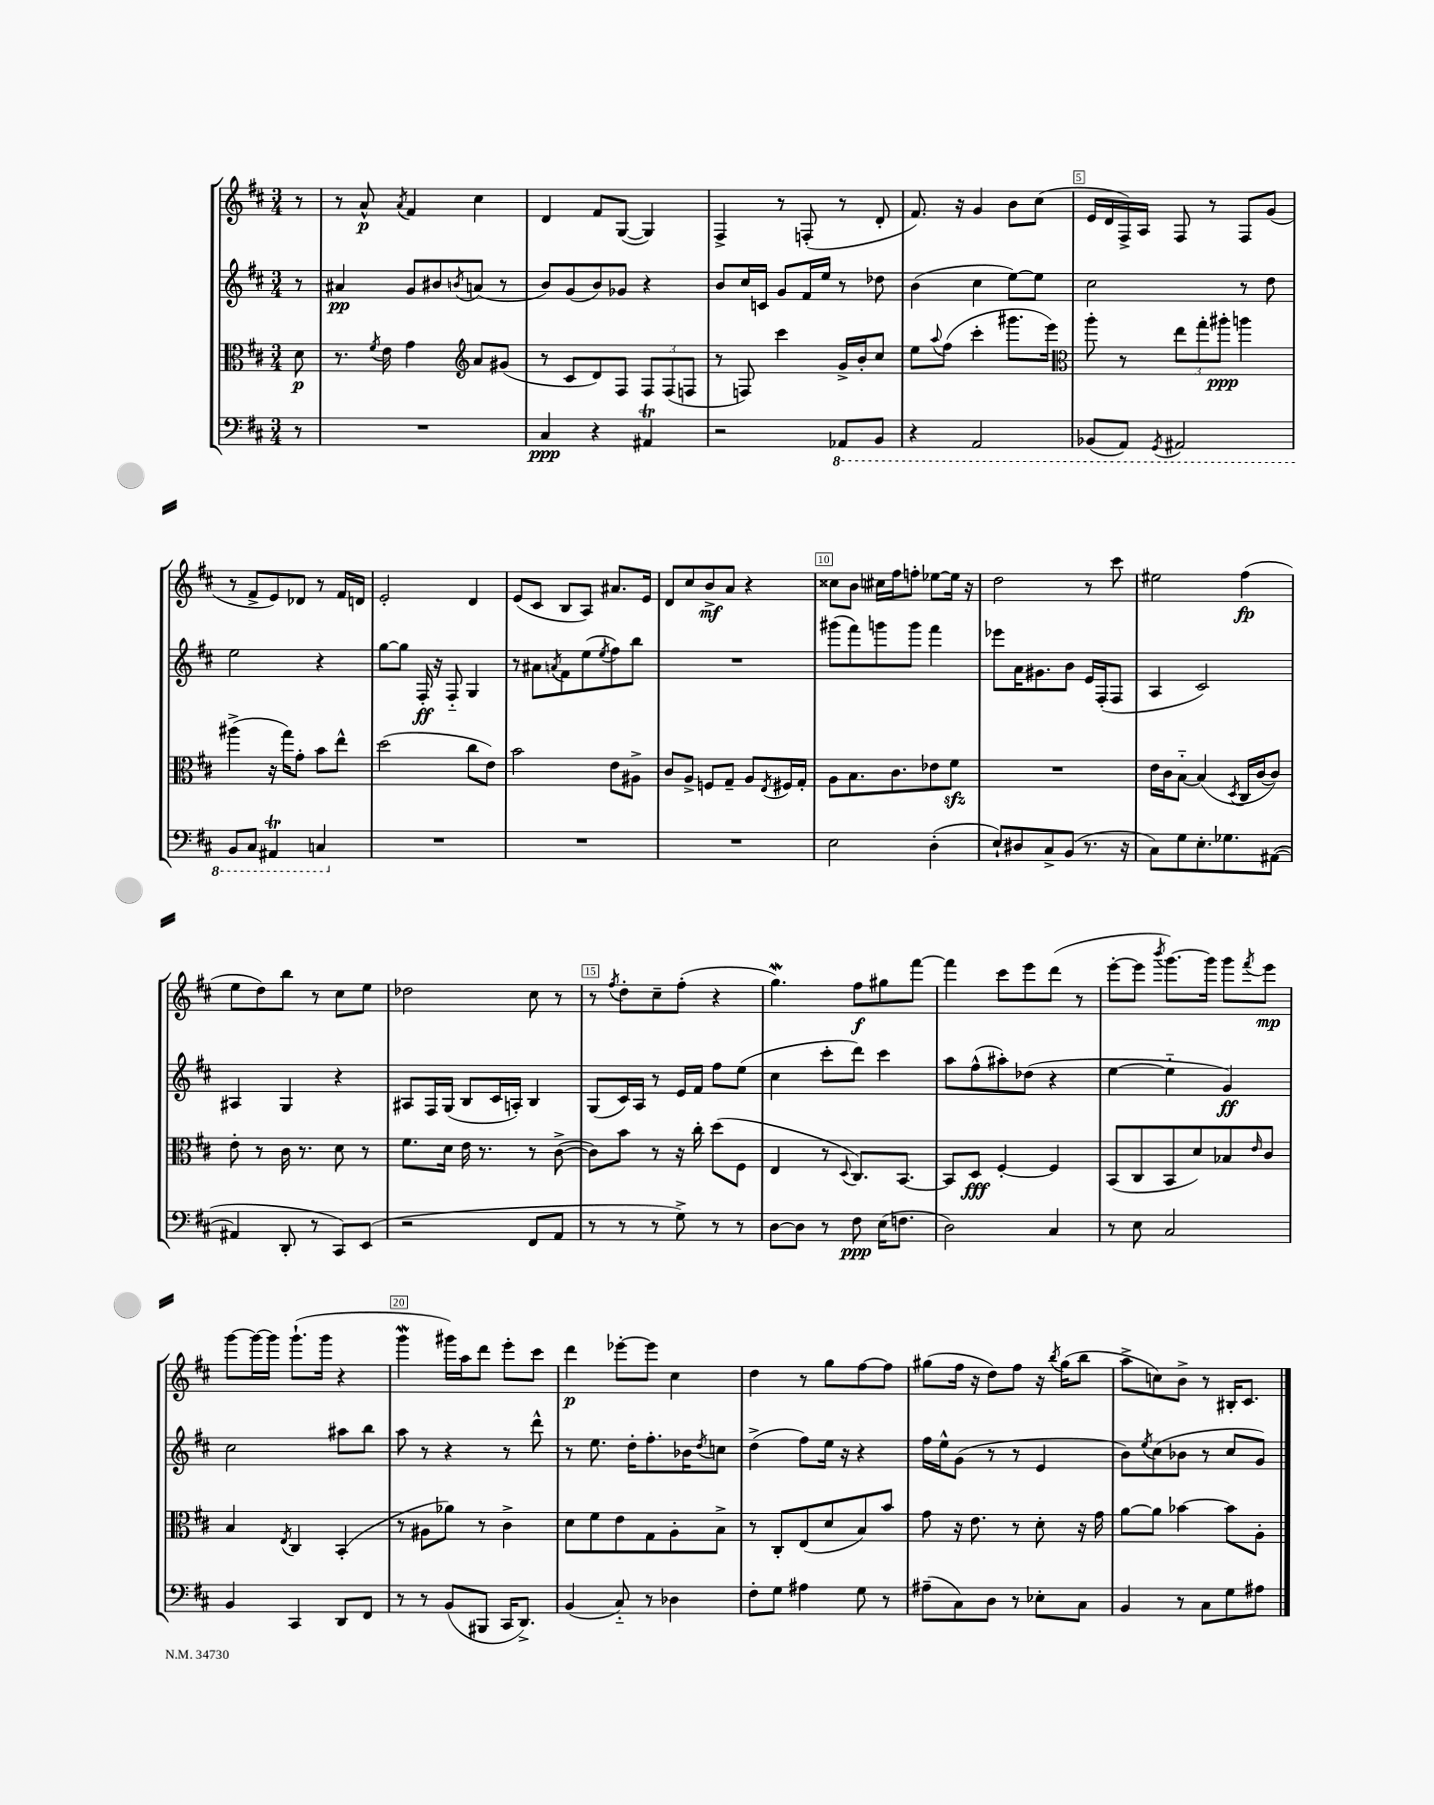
<<
\new StaffGroup <<
\new Staff = "s0" {
    \clef treble \key d \major \numericTimeSignature \time 3/4 \partial 8
    r8 |
    r8 a'8-^\p \acciaccatura { a'8 } fis'4 cis''4 |
    d'4 fis'8 g8~( g4) |
    fis4-> r8 f8-.( r8 d'8-. |
    fis'8.) r16 g'4 b'8 cis''8( |
    e'16 d'16 fis16->) a16 fis8 r8 fis8 g'8( |
    r8 fis'8-> e'8) des'8 r8 fis'16 d'16 |
    e'2-. d'4 |
    e'8( cis'8 b8 a8) ais'8. e'16 |
    d'8 cis''8 b'8->\mf a'8 r4 |
    cisis''8 b'8 cis''16 fis''16 f''8-. ees''8~ ees''16 r16 |
    d''2 r8 cis'''8 |
    eis''2 fis''4\fp( |
    e''8 d''8) b''8 r8 cis''8 e''8 |
    des''2 cis''8 r8 |
    r8 \acciaccatura { fis''8 } d''8-. cis''8-- fis''8-.( r4 |
    g''4.\mordent) fis''8\f gis''8 fis'''8~ |
    fis'''4 cis'''8 e'''8 d'''8( r8 |
    e'''8~-. e'''8 \acciaccatura { b'''8 } g'''8.~) g'''16 g'''8 \acciaccatura { fis'''8 } e'''8\mp |
    g'''8~ g'''16~ g'''16 g'''8.-!( g'''16 r4 |
    g'''4\mordent gis'''16) a''16 d'''8 e'''8-. cis'''8 |
    d'''4\p ees'''8~-. ees'''8 cis''4 |
    d''4 r8 g''8 fis''8~ fis''8 |
    gis''8( fis''16 r16 d''8) fis''8 r16 \acciaccatura { b''8 } gis''16( b''8 |
    a''8-> c''8) b'8-> r8 bis16-. cis'8. \bar "|." |
}
\new Staff = "s1" {
    \clef treble \key d \major \numericTimeSignature \time 3/4 \partial 8
    r8 |
    ais'4\pp g'8 bis'8 \acciaccatura { b'8 } a'8( r8 |
    b'8) g'8( b'8) ges'8 r4 |
    b'8 cis''16 c'16 g'8 fis'16 e''16 r8 des''8 |
    b'4( cis''4 e''8~) e''8 |
    cis''2 r8 d''8 |
    e''2 r4 |
    g''8~ g''8 fis16-.\ff r16 fis8-_ g4 |
    r8 ais'8 \acciaccatura { a'8 } fis'8 e''8( \acciaccatura { e''8 } fis''8) b''8 |
    R2. |
    gis'''8( fis'''8) g'''8 g'''8 fis'''4 |
    ees'''8 a'16 gis'8. b'8 e'16 fis16-.( fis8 |
    a4 cis'2) |
    ais4 g4 r4 |
    ais8 fis16 g16( b8 cis'16 a16-.) b4 |
    g8( cis'16) a16 r8 e'16 fis'16 fis''8 e''8( |
    cis''4 cis'''8-. d'''8) cis'''4 |
    a''8 fis''8-^( ais''8-.) des''8( r4 |
    e''4~ e''4-_ g'4\ff) |
    cis''2 ais''8 b''8 |
    a''8 r8 r4 r8 d'''8-^ |
    r8 e''8. d''16-. fis''8.-. bes'16 \acciaccatura { d''8 } c''8 |
    d''4->( fis''8) e''16 r16 r4 |
    fis''16 e''16-^ g'8( r8 r8 e'4 |
    b'8) \acciaccatura { e''8 } cis''8( bes'8 r8 cis''8 g'8) \bar "|." |
}
\new Staff = "s2" {
    \clef alto \key d \major \numericTimeSignature \time 3/4 \partial 8
    d'8\p |
    r8. \acciaccatura { fis'8 } e'16 g'4 \clef treble a'8 gis'8( |
    r8 cis'8 d'8) fis8 \tuplet 3/2 { fis8 fis8( f8 } |
    r8 f8) cis'''4 g'16-> b'16-. cis''8 |
    e''8 \appoggiatura { a''8 } fis''8( cis'''4-. gis'''8. e'''16) |
    \clef alto a''8-. r8 \tuplet 3/2 { e''8 g''8-. ais''8-.\ppp } a''4 |
    ais''4->( r16 g''16) g'8-. b'8 e''8-^ |
    d''2( cis''8 e'8) |
    b'2 e'8 ais8-> |
    cis'8 a8-> f8 g8-- a8 \acciaccatura { e8 } fis16 g16-. |
    a8 b8. cis'8. ees'8 fis'8\sfz |
    R2. |
    e'16 cis'16 b8~-_ b4( \acciaccatura { d8 } cis16 cis'16~ cis'8) |
    e'8-. r8 cis'16 r8. d'8 r8 |
    fis'8. d'16 e'16 r8. r8 cis'8~->( |
    cis'8) b'8 r8 r16 cis''16-. d''8( fis8 |
    e4 r8 \appoggiatura { d8 } cis8.) b,8.~ |
    b,8 d8\fff fis4~-. fis4 |
    b,8( cis8 b,8 d'8) bes8 \grace { e'16 } cis'8 |
    b4 \acciaccatura { e8 } cis4 b,4-.( |
    r8 ais8 aes'8) r8 cis'4-> |
    d'8 fis'8 e'8 g8 a8-. b8-> |
    r8 cis8-. e8( d'8 b8) b'8 |
    g'8 r16 e'8. r8 d'8-. r16 g'16 |
    a'8~ a'8 bes'4~ bes'8 a8-. \bar "|." |
}
\new Staff = "s3" {
    \clef bass \key d \major \numericTimeSignature \time 3/4 \partial 8
    r8 |
    R2. |
    cis4\ppp r4 ais,4\trill |
    r2 \ottava #-1 aes,,8 b,,8 |
    r4 a,,2 |
    bes,,8( a,,8) \acciaccatura { g,,8 } ais,,2 |
    b,,8 cis,8 ais,,4\trill c,4 \ottava #0 |
    R2. |
    R2. |
    R2. |
    e2 d4-.( |
    e8-!) dis8 cis8-> b,8( r8. r16 |
    cis8) g8 e8.-. ges8. ais,8~( |
    ais,4 d,8-. r8 cis,8) e,8( |
    r2 fis,8 a,8 |
    r8 r8 r8 g8->) r8 r8 |
    d8~ d8 r8 fis8\ppp e16( f8. |
    d2) cis4 |
    r8 e8 cis2 |
    b,4 cis,4 d,8 fis,8 |
    r8 r8 b,8( bis,,8 cis,16 d,8.->) |
    b,4( cis8-_) r8 des4 |
    fis8-. g8 ais4 g8 r8 |
    ais8--( cis8) d8 r8 ees8-. cis8 |
    b,4 r8 cis8 g8 ais8 \bar "|." |
}
>>
>>
\layout { \context { \Score \override BarNumber.break-visibility = ##(#f #t #t) barNumberVisibility = #(every-nth-bar-number-visible 5) \override BarNumber.stencil = #(make-stencil-boxer 0.1 0.3 ly:text-interface::print) } }
